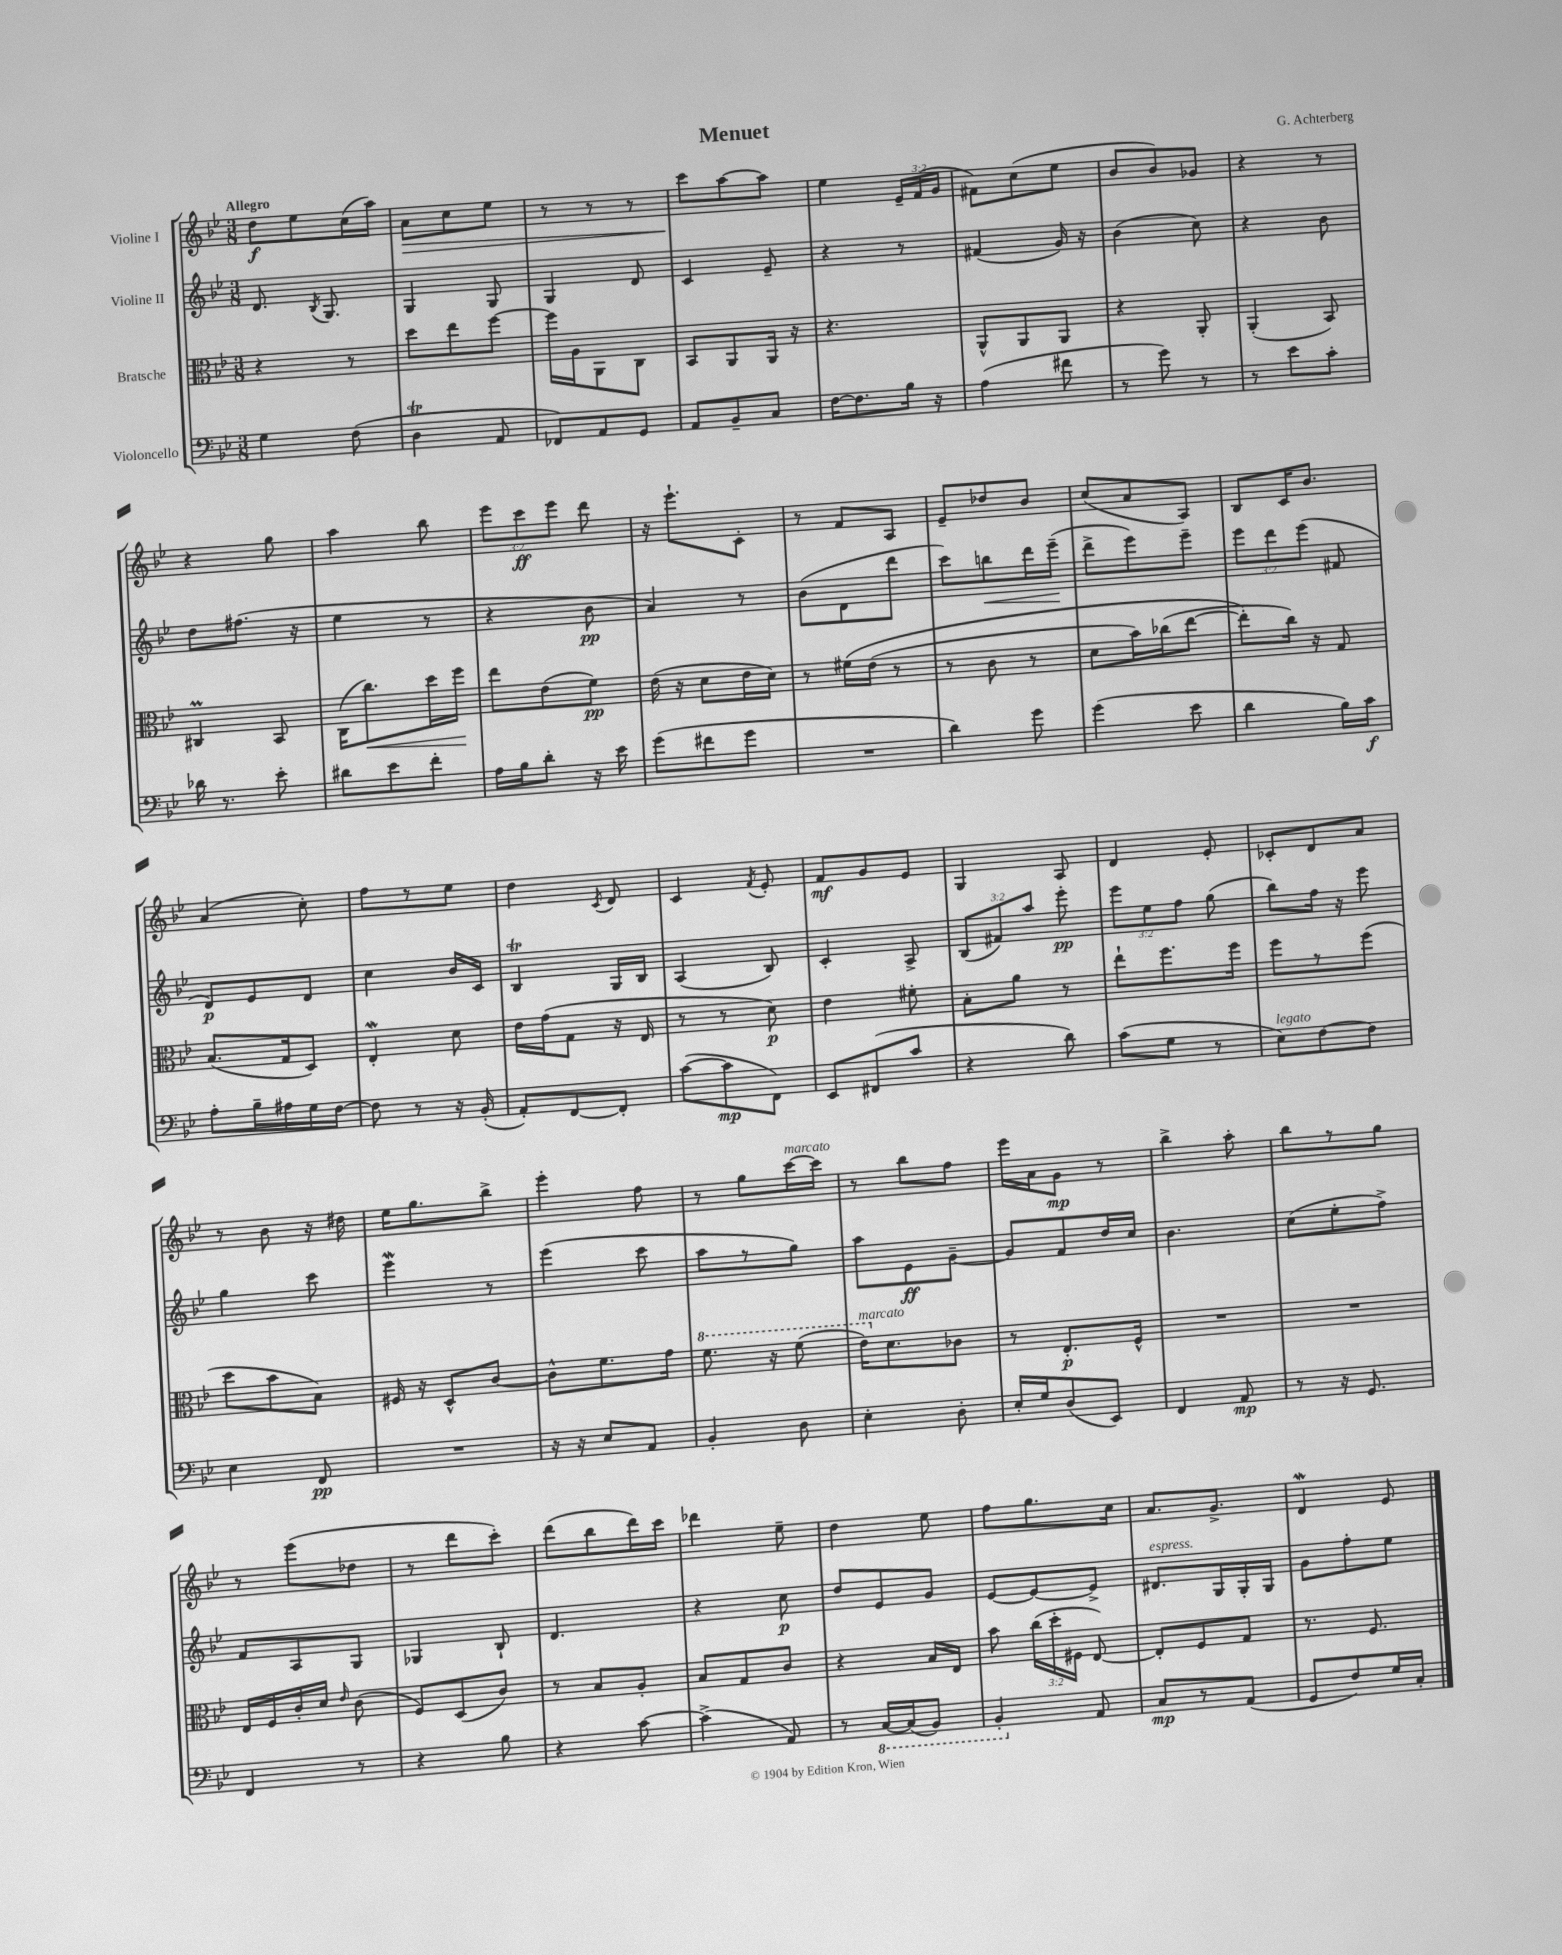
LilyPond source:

\header { title = "Menuet" composer = "G. Achterberg" }
<<
\new StaffGroup <<
\new Staff = "s0" \with { instrumentName = "Violine I" } {
    \clef treble \key bes \major \numericTimeSignature \time 3/8 \override Staff.TupletNumber.text = #tuplet-number::calc-fraction-text \tempo "Allegro"
    \autoBeamOff d''8[\f ees''8 c''16( a''16]) |
    a'8[\> c''8 ees''8] |
    r8 r8 r8 |
    c'''8[\! a''8~ a''8] |
    ees''4 \tuplet 3/2 { ees'16[-- f'16( g'16] } |
    fis'8[) c''8( ees''8] |
    bes'8[ bes'8) ges'8] |
    r4 r8 |
    r4 g''8 |
    a''4 bes''8 |
    \tuplet 3/2 { ees'''8[ c'''8\ff ees'''8] } d'''8 |
    r16 ees'''8.[-! c'8]-. |
    r8 f'8[ a8] |
    ees'8[-- des''8 bes'8] |
    c''8[( a'8 a8]) |
    bes8[ c'16 bes'8.] |
    a'4( c''8-.) |
    f''8[ r8 ees''8] |
    d''4 \acciaccatura { c'8 } d'8 |
    c'4 \acciaccatura { f'8 } ees'8-. |
    f'8[\mf g'8 ees'8] |
    g4 a8 |
    d'4 ees'8-. |
    ces'8[-. d'8 a'8] |
    r8 bes'8 r16 dis''16 |
    ees''16[ g''8. bes''8]-> |
    ees'''4-. f''8 |
    r8 g''8[ c'''16~^\markup { \italic "marcato" } c'''16] |
    r8 bes''8[ f''8] |
    ees'''16[ a'16 g'8]\mp r8 |
    bes''4-> a''8-. |
    bes''8[ r8 g''8] |
    r8 ees'''8[( des''8] |
    r8 d'''8[ c'''8]-.) |
    d'''8[( bes''8 d'''16) c'''16] |
    des'''4 ees''8-- |
    d''4 ees''8 |
    f''8[ g''8. c''16] |
    a'8.[ g'8.]-> |
    d'4\mordent ees'8 \bar "|." |
}
\new Staff = "s1" \with { instrumentName = "Violine II" } {
    \clef treble \key bes \major \numericTimeSignature \time 3/8 \override Staff.TupletNumber.text = #tuplet-number::calc-fraction-text
    \autoBeamOff d'8. \acciaccatura { bes8 } g8. |
    g4 g8 |
    g4 d'8 |
    c'4 ees'8-- |
    r4 r8 |
    fis'4( g'16) r16 |
    bes'4( c''8) |
    r4 bes'8 |
    d''8[ fis''8.]( r16 |
    ees''4 r8 |
    r4 bes'8\pp |
    a'4) r8 |
    bes'8[( d'8 d'''8] |
    c'''8[) b''8\< d'''16 ees'''16]--\!( |
    d'''8[-> ees'''8) ees'''8]-- |
    \tuplet 3/2 { ees'''8[ d'''8 ees'''8]( } fis'8 |
    d'8[\p) ees'8 d'8] |
    c''4 bes'16[ c'16] |
    bes4\trill g16[ bes16] |
    a4( bes8) |
    c'4-. a8-> |
    \tuplet 3/2 { bes8[( fis'8) a''8] } ees'''8-.\pp |
    \tuplet 3/2 { ees'''8[ ees''8 f''8] } g''8( |
    bes''8[) f''16] r16 ees'''8 |
    g''4 c'''8 |
    ees'''4\mordent r8 |
    ees'''4( c'''8 |
    a''8[ r8 g''8]) |
    a''8[ ees'8\ff g'8]~-- |
    g'8[ f'8 d''16 c''16] |
    bes'4. |
    c''8[( ees''8-. f''8]->) |
    f'8[ a8 g8] |
    ges4 bes8-! |
    d'4. |
    r4 c''8\p |
    d''8[ ees'8 g'8] |
    ees'8[~ ees'8~ ees'8]-> |
    dis'8.[^\markup { \italic "espress." } g16 g16-. g16] |
    g'8[ f''8-. ees''8] \bar "|." |
}
\new Staff = "s2" \with { instrumentName = "Bratsche" } {
    \clef alto \key bes \major \numericTimeSignature \time 3/8 \override Staff.TupletNumber.text = #tuplet-number::calc-fraction-text
    \autoBeamOff r4 r8 |
    d''8[ ees''8 f''8]~ |
    f''16[ a16 a,8 c8] |
    bes,8[ a,8 a,16] r16 |
    r4. |
    a,8[-^ a,8 a,8] |
    r4 a,8-. |
    a,4-.( bes,8) |
    cis4\prall bes,8 |
    c16[( c''8.\<) d''16 f''16]\! |
    ees''8[ ees'8( f'8]\pp) |
    ees'16( r16 d'8[ ees'16 d'16]) |
    r8 fis'16[\( ees'16]( r8 |
    r8 c'8 r8 |
    d'8[ bes'16) ces''16( ees''8]~ |
    ees''8[-.\) c''16]) r16 g8 |
    bes8.[( g16 d8]) |
    ees4-.\mordent d'8 |
    ees'16[ g'16( g8] r16 ees16 |
    r8 r8 d'8\p) |
    ees'4 fis'8-. |
    bes8[-. a'8] r8 |
    ees''8[-! f''8. f''16] |
    f''8[ r8 f''8]( |
    d''8[ bes'8 bes8]) |
    fis16 r16 d8[-^ c'8]~ |
    c'8[-^ f'8. g'16] |
    \ottava #1 f''8. r16 f''8( |
    ees''16[^\markup { \italic "marcato" }) \ottava #0 d'8. ces'8] |
    r8 ees8.[-.\p f16]-^ |
    R4. |
    R4. |
    ees16[ f16 c'16-. d'16] \grace { ees'16 } c'8( |
    f8[) d8( c'8]) |
    r8 bes8[ a8]-. |
    bes8[ g8 c'8] |
    r4 bes16[ ees16] |
    bes'8 \tuplet 3/2 { c''16[( d''16-. fis16] } ees8~) |
    ees8[-. f8 g8] |
    r8. f8. \bar "|." |
}
\new Staff = "s3" \with { instrumentName = "Violoncello" } {
    \clef bass \key bes \major \numericTimeSignature \time 3/8
    \autoBeamOff g4 f8( |
    d4\trill a,8 |
    fes,8[) a,8 g,8] |
    a,8[ bes,8-- c8] |
    f16[~ f8. bes16] r16 |
    a4( fis'8 |
    r8 g'8) r8 |
    r8 ees'8[ c'8]-. |
    des'16 r8. ees'8-. |
    dis'8[ ees'8 f'8]-. |
    a16[ bes16 d'8]-. r16 ees'16 |
    g'8[( fis'8 g'8] |
    R4. |
    d'4) g'8 |
    g'4( ees'8 |
    d'4 bes16[) c'16]\f |
    a8[-. bes16-- ais16 g16 f16]~ |
    f8 r8 r16 bes,16-.( |
    a,8[-.) f,8~ f,8]-. |
    c'8[~( c'8\mp f,8]) |
    ees,8[ fis,8( c'8] |
    r4 d'8) |
    c'8[( g8] r8 |
    ees8[^\markup { \italic "legato" }) f8~ f8] |
    ees4 f,8\pp |
    R4. |
    r16 r16 ees8[ a,8] |
    bes,4-. d8 |
    ees4-. d8-. |
    ees16[-. g16 d8( ees,8]) |
    f,4 a,8\mp |
    r8 r16 g,8. |
    f,4 r8 |
    r4 bes8 |
    r4 c'8~ |
    c'4->( a,8) |
    r8 \ottava #-1 c,16[~ c,16( bes,,8]) |
    bes,,4-. \ottava #0 a,8 |
    c8[\mp r8 a,8]( |
    g,8[ f8) g16 c16]-. \bar "|." |
}
>>
>>
\layout { \context { \Score \remove "Bar_number_engraver" } }
